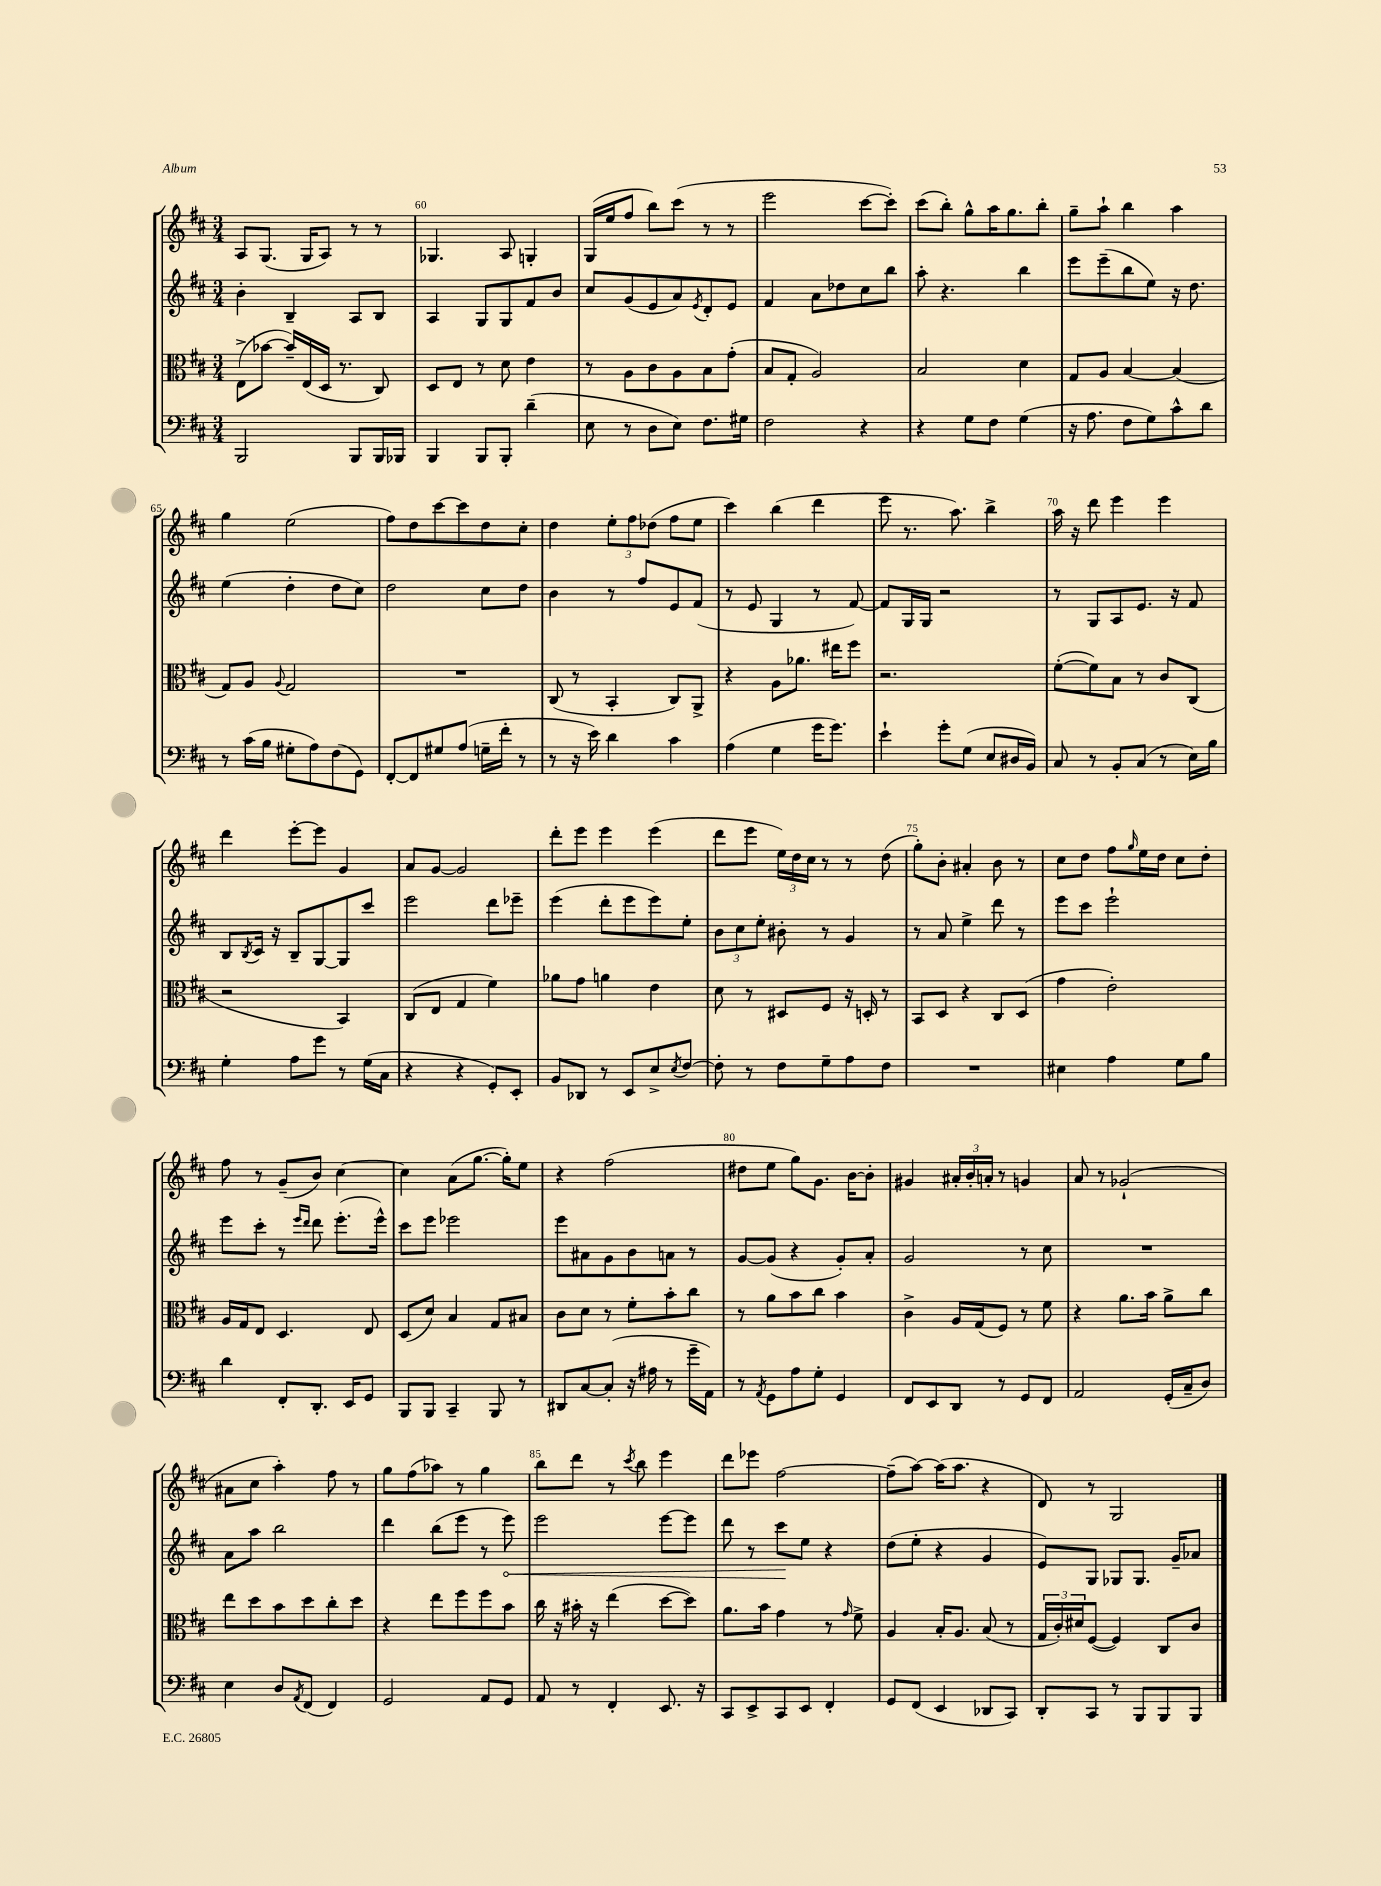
<<
\new StaffGroup <<
\new Staff = "s0" {
    \clef treble \key d \major \numericTimeSignature \time 3/4
    a8 g8.( g16 a8) r8 r8 |
    ges4. a8 g4-. |
    g16( e''16 fis''8 b''8) cis'''8( r8 r8 |
    e'''2 cis'''8~ cis'''8-.) |
    cis'''8( b''8-.) g''8-^ a''16 g''8. b''8-. |
    g''8-- a''8-! b''4 a''4 |
    g''4 e''2( |
    fis''8) d''8 cis'''8~ cis'''8 d''8 cis''8-. |
    d''4 \tuplet 3/2 { e''8-. fis''8 des''8( } fis''8 e''8 |
    cis'''4) b''4( d'''4 |
    e'''8 r8. a''8.) b''4-> |
    a''16 r16 d'''8 e'''4 e'''4 |
    d'''4 e'''8~-. e'''8 g'4 |
    a'8 g'8~ g'2 |
    d'''8-. e'''8 e'''4 e'''4( |
    d'''8 e'''8 \tuplet 3/2 { e''16) d''16 cis''16 } r8 r8 d''8( |
    g''8-.) b'8-. ais'4-. b'8 r8 |
    cis''8 d''8 fis''8 \grace { g''16 } e''16 d''16 cis''8 d''8-. |
    fis''8 r8 g'8--( b'8) cis''4~ |
    cis''4 a'8( g''8.~ g''16-.) e''8 |
    r4 fis''2( |
    dis''8 e''8 g''8) g'8. b'16~ b'8-. |
    gis'4 \tuplet 3/2 { ais'16-. b'16-. a'16-. } r8 g'4 |
    a'8 r8 ges'2-!( |
    ais'8 cis''8 a''4-.) fis''8 r8 |
    g''8 fis''8( aes''8) r8 g''4 |
    b''8 d'''8 r8 \acciaccatura { cis'''8 } b''8 e'''4 |
    d'''8 ees'''8 fis''2~ |
    fis''8--( a''8~) a''16( a''8. r4 |
    d'8) r8 g2 \bar "|." |
}
\new Staff = "s1" {
    \clef treble \key d \major \numericTimeSignature \time 3/4
    b'4-. b4-- a8 b8 |
    a4 g8 g8 fis'8 b'8 |
    cis''8 g'8( e'8 a'8) \acciaccatura { e'8 } d'8-. e'8 |
    fis'4 a'8 des''8 cis''8 b''8 |
    a''8-. r4. b''4 |
    e'''8 e'''8--( b''8 e''8) r16 d''8. |
    e''4( d''4-. d''8 cis''8) |
    d''2 cis''8 d''8 |
    b'4 r8 fis''8 e'8 fis'8( |
    r8 e'8 g4 r8 fis'8~) |
    fis'8 g16 g16 r2 |
    r8 g8 a8 e'8. r16 fis'8 |
    b8 \acciaccatura { b8 } cis'16 r16 b8-- g8~ g8 cis'''8 |
    e'''2 d'''8 ees'''8-- |
    e'''4( d'''8-. e'''8 e'''8) e''8-. |
    \tuplet 3/2 { b'8 cis''8 e''8-. } bis'8-. r8 g'4 |
    r8 a'8 e''4-> d'''8 r8 |
    e'''8 cis'''8 e'''2-! |
    e'''8 cis'''8-. r8 \grace { e'''16 d'''16 } d'''8 e'''8.-.( e'''16-^) |
    cis'''8 e'''8 ees'''2 |
    e'''8 ais'8 g'8 b'8 a'8 r8 |
    g'8~ g'8( r4 g'8-.) a'8-. |
    g'2 r8 cis''8 |
    R2. |
    a'8 a''8 b''2 |
    d'''4 b''8( e'''8 r8 \once \override Hairpin.circled-tip = ##t e'''8\<) |
    e'''2 e'''8~ e'''8 |
    d'''8 r8 cis'''8\! e''8 r4 |
    d''8( e''8-. r4 g'4 |
    e'8) g8 ges8 ges8. g'16-- aes'8 \bar "|." |
}
\new Staff = "s2" {
    \clef alto \key d \major \numericTimeSignature \time 3/4
    e8->( bes'8~ bes'16--) e16( d16 r8. cis8) |
    d8 e8 r8 d'8 e'4 |
    r8 a8 cis'8 a8 b8 g'8-.( |
    b8 g8-. a2) |
    b2 d'4 |
    g8 a8 b4~ b4( |
    g8) a8 \appoggiatura { a8 } g2 |
    R2. |
    cis8( r8 b,4-. cis8) a,8-> |
    r4 a8 aes'8. eis''16 fis''8 |
    r2. |
    fis'8~-.( fis'8) b8 r8 cis'8 cis8( |
    r2 b,4) |
    cis8( e8 g4 fis'4) |
    aes'8 g'8 a'4 e'4 |
    d'8 r8 dis8 fis8 r16 d16-. r8 |
    b,8 d8 r4 cis8 d8( |
    g'4 e'2-.) |
    a16 g16 e8 d4. e8 |
    d8( d'8) b4 g8 bis8 |
    cis'8 d'8 r8 fis'8-. b'8-. cis''8 |
    r8 a'8 b'8 cis''8 b'4 |
    cis'4-> a16 g16( fis8) r8 fis'8 |
    r4 a'8. b'16 a'8-> cis''8 |
    e''8 d''8 b'8 d''8 cis''8-. d''8 |
    r4 e''8 fis''8 fis''8 b'8 |
    cis''16 r16 bis'16-. r16 e''4( d''8~ d''8) |
    a'8. b'16 g'4 r8 \grace { g'16 } fis'8-> |
    a4 b16-. a8. b8( r8 |
    \tuplet 3/2 { g16 cis'16-.) dis'16 } fis8~( fis4) cis8 cis'8 \bar "|." |
}
\new Staff = "s3" {
    \clef bass \key d \major \numericTimeSignature \time 3/4
    b,,2 b,,8 b,,16 bes,,16 |
    b,,4 b,,8 b,,8-. d'4--( |
    e8 r8 d8 e8) fis8. gis16 |
    fis2 r4 |
    r4 g8 fis8 g4( |
    r16 a8. fis8 g8) cis'8-^ d'8 |
    r8 cis'16( b16 gis8-. a8) fis8( g,8) |
    fis,8~-. fis,8 gis8 a8( g16-- fis'16-. r8 |
    r8 r16 e'16) d'4 cis'4 |
    a4( g4 g'16 g'8.) |
    e'4-! g'8-. g8( e8 dis16 b,16) |
    cis8 r8 b,8-. cis8( r8 e16) b16 |
    g4-. a8 g'8 r8 g16( cis16 |
    r4 r4 g,8-.) e,8-. |
    b,8 des,8 r8 e,8 e8-> \acciaccatura { e8 } fis8~ |
    fis8-. r8 fis8 g8-- a8 fis8 |
    R2. |
    eis4 a4 g8 b8 |
    d'4 fis,8-. d,8.-. e,16 g,8 |
    b,,8 b,,8 cis,4-- b,,8 r8 |
    dis,8 cis8~ cis8-.( r16 ais16 r8 g'16-- a,16) |
    r8 \acciaccatura { a,8 } g,8 a8 g8-. g,4 |
    fis,8 e,8 d,8 r8 g,8 fis,8 |
    a,2 g,16-.( cis16-- d8) |
    e4 d8 \acciaccatura { a,8 } fis,8( fis,4) |
    g,2 a,8 g,8 |
    a,8 r8 fis,4-. e,8. r16 |
    cis,8 e,8-> cis,8 e,8 fis,4-. |
    g,8 fis,8( e,4 des,8 cis,8) |
    d,8-. cis,8 r8 b,,8 b,,8 b,,8 \bar "|." |
}
>>
>>
\layout { \context { \Score currentBarNumber = #59 \override BarNumber.break-visibility = ##(#f #t #t) barNumberVisibility = #(every-nth-bar-number-visible 5) } }
